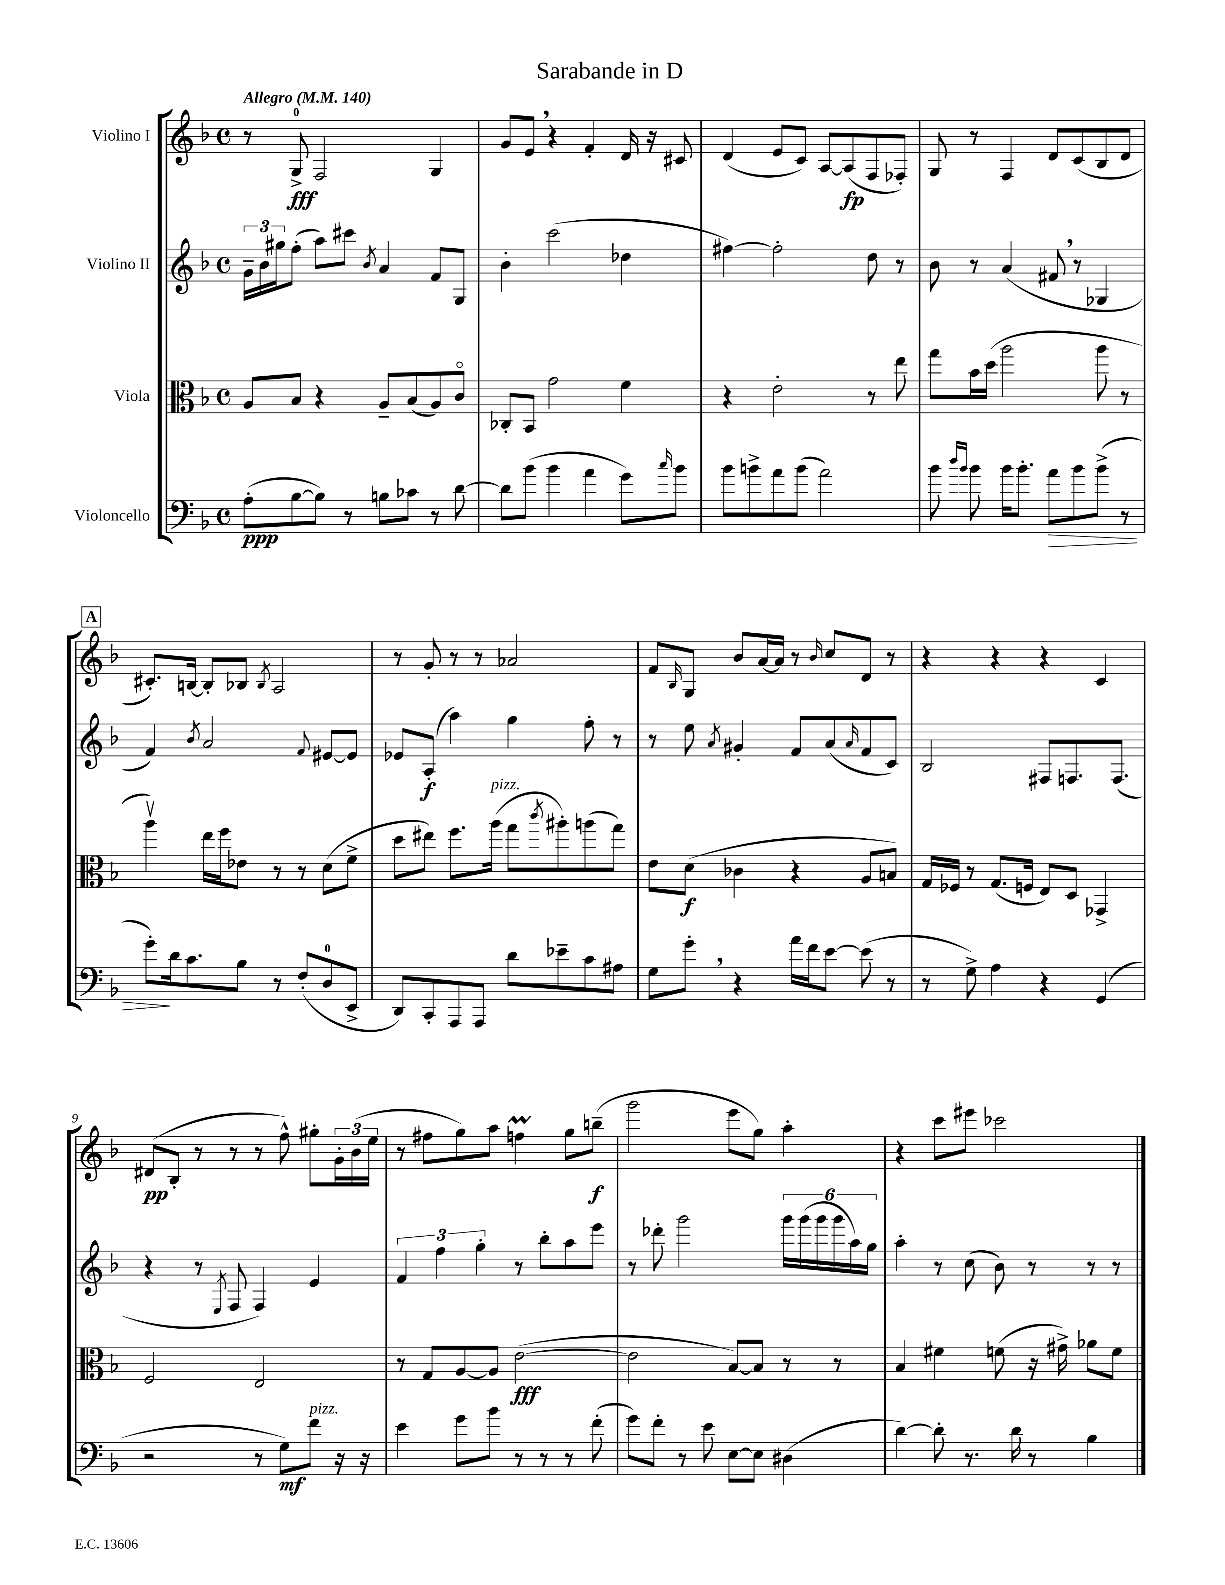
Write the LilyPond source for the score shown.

\header { title = "Sarabande in D" }
<<
\new StaffGroup <<
\new Staff = "s0" \with { instrumentName = "Violino I" } {
    \clef treble \key f \major \defaultTimeSignature \time 4/4 \tempo "Allegro" 4 = 140
    r8 g8-0->\fff f2 g4 |
    g'8 e'8 \breathe r4 f'4-. d'16 r16 cis'8 |
    d'4( e'8 c'8) a8~ a8\fp( f8 fes8-.) |
    g8 r8 f4 d'8 c'8( bes8 d'8 |
    \mark \markup { \box "A" } cis'8.-.) b16~ b8-. bes8 \acciaccatura { bes8 } a2 |
    r8 g'8-. r8 r8 aes'2 |
    f'8 \grace { bes16 } g8 bes'8 a'16~ a'16 r8 \grace { bes'16 } c''8 d'8 r8 |
    r4 r4 r4 c'4 |
    dis'8\pp( bes8-. r8 r8 r8 f''8-^) gis''8-. \tuplet 3/2 { g'16-. bes'16( e''16 } |
    r8 fis''8 g''8) a''8 f''4\prall g''8 b''8--\f( |
    g'''2 e'''8 g''8) a''4-. |
    r4 c'''8 eis'''8 ces'''2 \bar "|." |
}
\new Staff = "s1" \with { instrumentName = "Violino II" } {
    \clef treble \key f \major \defaultTimeSignature \time 4/4
    \tuplet 3/2 { g'16-- bes'16 gis''16 } f''8-.( a''8) cis'''8 \acciaccatura { bes'8 } a'4 f'8 g8 |
    bes'4-. c'''2( des''4 |
    fis''4~) fis''2-. d''8 r8 |
    bes'8 r8 a'4( fis'8 \breathe r8 ges4 |
    \mark \markup { \box "A" } f'4) \acciaccatura { bes'8 } a'2 \appoggiatura { f'8 } eis'8~ eis'8 |
    ees'8 a8-.\f( a''4) g''4 f''8-. r8 |
    r8 e''8 \acciaccatura { a'8 } gis'4-. f'8 a'8( \grace { a'16 } f'8 c'8) |
    bes2 fis8 f8. f8.( |
    r4 r8 \acciaccatura { e8 } f8 f4) e'4 |
    \tuplet 3/2 { f'4 f''4 g''4-. } r8 bes''8-. a''8 e'''8 |
    r8 des'''8-. g'''2 \tuplet 6/4 { g'''16 g'''16( g'''16 g'''16 a''16) g''16 } |
    a''4-. r8 c''8( bes'8) r8 r8 r8 \bar "|." |
}
\new Staff = "s2" \with { instrumentName = "Viola" } {
    \clef alto \key f \major \defaultTimeSignature \time 4/4
    a8 bes8 r4 a8-- bes8( a8) c'8\flageolet |
    ces8-. bes,8 g'2 f'4 |
    r4 e'2-. r8 e''8 |
    g''8 bes'16 d''16( a''2 a''8 r8 |
    \mark \markup { \box "A" } a''4\upbow) e''16 f''16 ees'8 r8 r8 d'8( f'8-> |
    d''8 eis''8) f''8. a''16^\markup { \italic "pizz." }( g''8 \acciaccatura { c'''8 } ais''8-.) a''8( g''8) |
    e'8 d'8\f( ces'4 r4 a8 b8) |
    g16 fes16 r8 g8.( f16 e8) d8 ges,4-> |
    f2 e2 |
    r8 g8 a8~ a8 e'2~\fff( |
    e'2 bes8~) bes8 r8 r8 |
    bes4 fis'4 f'8( r16 gis'16->) aes'8 f'8 \bar "|." |
}
\new Staff = "s3" \with { instrumentName = "Violoncello" } {
    \clef bass \key f \major \defaultTimeSignature \time 4/4
    a8-.\ppp( bes8~ bes8) r8 b8 ces'8 r8 d'8~ |
    d'8 bes'8( bes'4 a'4 g'8) \grace { c''16 } bes'8 |
    bes'8 b'8-> a'8 b'8( a'2) |
    bes'8 \grace { d''16 bes'16 } bes'8 bes'16 bes'8.-. a'8\> bes'8 bes'8->( r8 |
    \mark \markup { \box "A" } g'8-.\!) d'16 c'8. bes8 r8 f8-.( d8-0 e,8-> |
    d,8) c,8-. a,,8 a,,8 d'8 ees'8-- c'8 ais8 |
    g8 g'8-. \breathe r4 a'16 f'16 e'8~ e'8( r8 |
    r8 g8->) a4 r4 g,4( |
    r2 r8 g8\mf) f'8^\markup { \italic "pizz." } r16 r16 |
    e'4 g'8 bes'8 r8 r8 r8 f'8-.( |
    g'8) f'8-. r8 e'8 e8~ e8 dis4( |
    d'4~) d'8-. r8. d'16 r8 bes4 \bar "|." |
}
>>
>>
